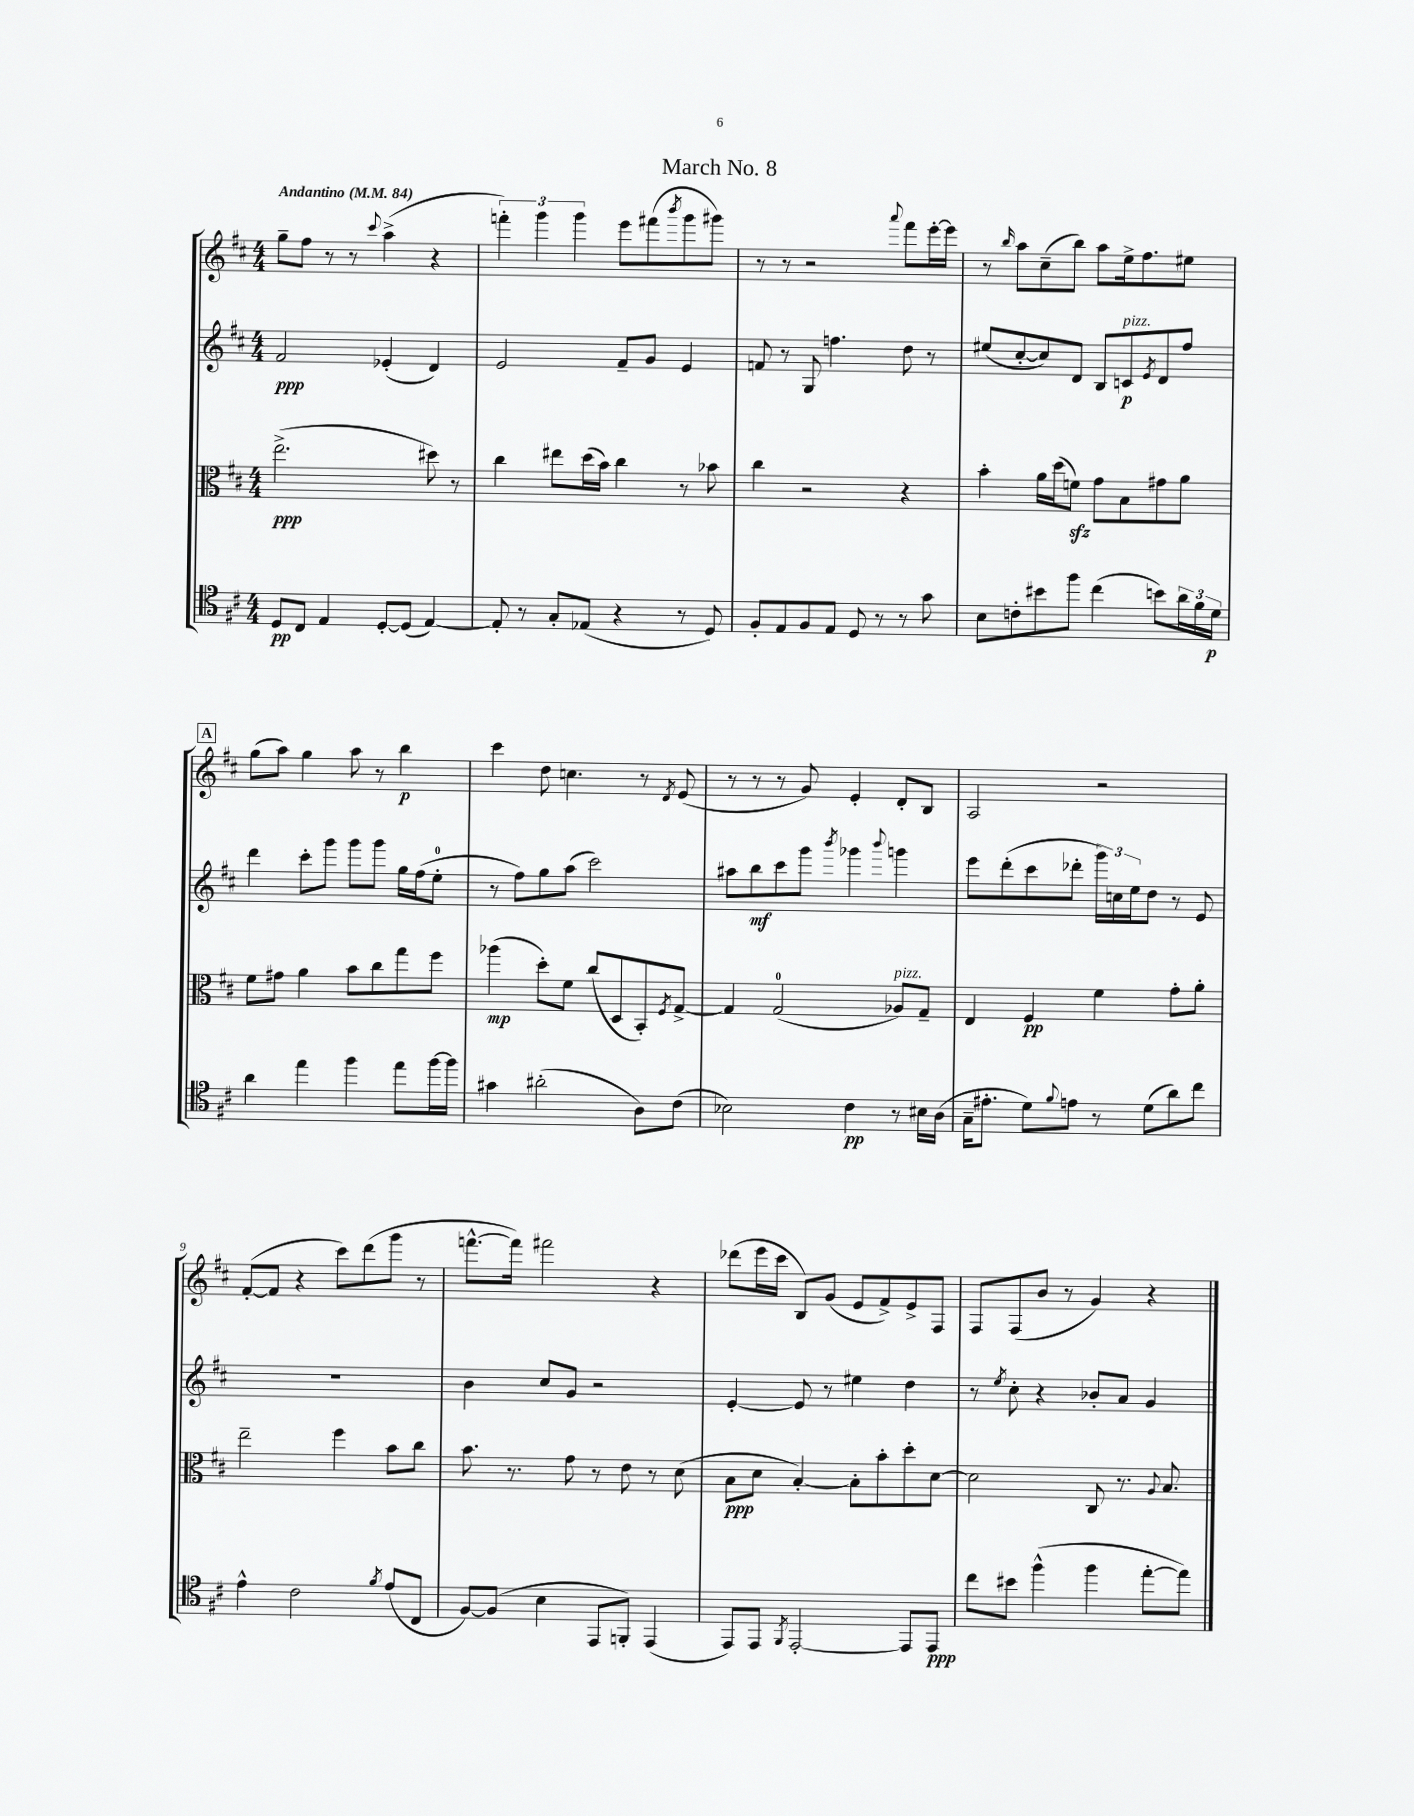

**kern	**dynam	**kern	**dynam	**kern	**dynam	**kern	**dynam
*part4	*part4	*part3	*part3	*part2	*part2	*part1	*part1
*staff4	*staff4	*staff3	*staff3	*staff2	*staff2	*staff1	*staff1
*clefC4	*	*clefC3	*	*clefG2	*	*clefG2	*
*k[f#c#]	*	*k[f#c#]	*	*k[f#c#]	*	*k[f#c#]	*
*M4/4	*	*M4/4	*	*M4/4	*	*M4/4	*
*MM84	*	*MM84	*	*MM84	*	*MM84	*
=1	=1	=1	=1	=1	=1	=1	=1
!	!	!	!	!	!	!LO:TX:a:B:t=Andantino	!
8D/L	pp	(2.ee^\	ppp	2f#/	ppp	8gg~\L	.
8C#/J	.	.	.	.	.	8ff#\J	.
4E/	.	.	.	.	.	8r	.
.	.	.	.	.	.	8r	.
.	.	.	.	.	.	8qqccc#/	.
[8D'/L	.	.	.	(4e-X'/	.	(4aa^\	.
(8D/J]	.	.	.	.	.	.	.
[4E/)	.	8dd#X\)	.	4d/)	.	4r	.
.	.	8r	.	.	.	.	.
=2	=2	=2	=2	=2	=2	=2	=2
8E'/]	.	4cc#\	.	2e/	.	6fffn'\)	.
8r	.	.	.	.	.	.	.
.	.	.	.	.	.	6ggg\	.
8G'/L	.	8ee#X\L	.	.	.	.	.
.	.	.	.	.	.	6ggg\	.
(8E-X/J	.	(16dd\L	.	.	.	.	.
.	.	16b\JJ)	.	.	.	.	.
4r	.	4cc#\	.	8f#~/L	.	8eee\L	.
.	.	.	.	8g/J	.	(8fff#X\	.
.	.	.	.	.	.	8qbbb/	.
8r	.	8r	.	4e/	.	8ggg\	.
8D/)	.	8b-X\	.	.	.	8ggg#X\J)	.
=3	=3	=3	=3	=3	=3	=3	=3
8F#'/L	.	4cc#\	.	8fn/	.	8r	.
8E/	.	.	.	8r	.	8r	.
8F#/	.	2r	.	8G/	.	2r	.
8E/J	.	.	.	4.ffn\	.	.	.
8D/	.	.	.	.	.	.	.
8r	.	.	.	.	.	.	.
.	.	.	.	.	.	8qqaaa/	.
8r	.	4r	.	8dd\	.	8fff#\L	.
8g\	.	.	.	8r	.	[16eee'\L	.
.	.	.	.	.	.	16eee\JJ]	.
=4	=4	=4	=4	=4	=4	=4	=4
8B\L	.	4b'\	.	(8ee#X/L	.	8r	.
.	.	.	.	.	.	16qqbb/	.
8cn'\	.	.	.	[8cc#'/	.	8aa\L	.
8b#X\	.	16a\LL	.	8cc#/])	.	(8cc#~\	.
.	.	(16dd\J	.	.	.	.	.
8ff#\J	.	8fnzz\J)	.	8d/J	.	8bb\J)	.
(4cc#\	.	8g\L	.	8B/L	.	8aa\L	.
!	!	!	!	!LO:TX:a:i:t=pizz.	!	!	!
.	.	8B\	.	8cn/	p	16ee^\k	.
.	.	.	.	.	.	8.ff#\	.
.	.	.	.	8qe/	.	.	.
8bn\L)	.	8g#X\	.	8d/	.	.	.
24a\L	.	8a\J	.	8ff#/J	.	8ee#X\J	.
24f#\	.	.	.	.	.	.	.
24d\JJ	p	.	.	.	.	.	.
!!LO:LB:g=z
!!LO:REH:place=s1:t=A
=5	=5	=5	=5	=5	=5	=5	=5
4a\	.	8f#\L	.	4ddd\	.	(8gg\L	.
.	.	8g#X\J	.	.	.	8aa\J)	.
4ee\	.	4a\	.	8ccc#'\L	.	4gg\	.
.	.	.	.	8ggg\J	.	.	.
4ff#\	.	8b\L	.	8ggg\L	.	8aa\	.
.	.	8cc#\	.	8ggg\J	.	8r	.
8ee\L	.	8gg\	.	16gg\LL	.	4bb\	p
.	.	.	.	(16ff#\J	.	.	.
[16ff#\L	.	8ff#\J	.	8ee'\J	.	.	.
16ff#\JJ]	.	.	.	.	.	.	.
=6	=6	=6	=6	=6	=6	=6	=6
4g#X\	.	(4aa-X\	mp	8r	.	4ccc#\	.
.	.	.	.	8ff#\L)	.	.	.
(2a#X'\	.	8dd'\L)	.	8gg\	.	8dd\	.
.	.	8f#\J	.	(8aa\J	.	4.ccn\	.
.	.	(8cc#/L	.	2ccc#\)	.	.	.
.	.	8D/	.	.	.	.	.
8A\L)	.	8BB'/)	.	.	.	8r	.
.	.	8qF#/	.	.	.	8qd/	.
(8c#\J	.	[8G^/J	.	.	.	(8e/	.
=7	=7	=7	=7	=7	=7	=7	=7
2B-X\)	.	4G/]	.	8aa#X\L	.	8r	.
.	.	.	.	8bb\	mf	8r	.
.	.	(2G/	.	8ccc#\	.	8r	.
.	.	.	.	8ggg\J	.	8g/)	.
.	.	.	.	8qbbb/	.	.	.
4c#\	pp	.	.	4ggg-X\	.	4e'/	.
.	.	.	.	8qqbbb/	.	.	.
!	!	!LO:TX:a:i:t=pizz.	!	!	!	!	!
8r	.	8A-X/L)	.	4gggn\	.	8d'/L	.
16B#X\LL	.	8G~/J	.	.	.	8B/J	.
(16A\JJ	.	.	.	.	.	.	.
=8	=8	=8	=8	=8	=8	=8	=8
16G~\KL	.	4E/	.	8eee\L	.	2A/	.
8.e#X'\J	.	.	.	.	.	.	.
.	.	.	.	(8ddd'\	.	.	.
8d\L)	.	4F#/	pp	8ccc#\	.	.	.
8qqf#/	.	.	.	.	.	.	.
8en\J	.	.	.	8ddd-X'\J	.	.	.
8r	.	4f#\	.	24ggg\LL)	.	2r	.
.	.	.	.	24ccn\	.	.	.
.	.	.	.	24ee\J	.	.	.
(8d\L	.	.	.	8dd\J	.	.	.
8a\)	.	8g'\L	.	8r	.	.	.
8cc#\J	.	8a'\J	.	8e/	.	.	.
!!LO:LB:g=z
=9	=9	=9	=9	=9	=9	=9	=9
4e^^\	.	2ee~\	.	1r	.	([8f#'/L	.
.	.	.	.	.	.	8f#/J]	.
2c#\	.	.	.	.	.	4r	.
.	.	4ff#\	.	.	.	8ccc#\L)	.
.	.	.	.	.	.	(8ddd\	.
8qf#/	.	.	.	.	.	.	.
(8e/L	.	8b\L	.	.	.	8ggg\J	.
8C#/J	.	8cc#\J	.	.	.	8r	.
=10	=10	=10	=10	=10	=10	=10	=10
[8F#/L)	.	8.b\	.	4b\	.	[8.fffn^^\L	.
(8F#/J]	.	.	.	.	.	.	.
.	.	8.r	.	.	.	16fff\Jk])	.
4B\	.	.	.	8cc#/L	.	2fff#X\	.
.	.	8g\	.	8g/J	.	.	.
8EE/L	.	8r	.	2r	.	.	.
8FFn'/J)	.	8e\	.	.	.	.	.
(4EE/	.	8r	.	.	.	4r	.
.	.	(8d\	.	.	.	.	.
=11	=11	=11	=11	=11	=11	=11	=11
8EE/L)	.	8B\L	ppp	[4e'/	.	(8ddd-X\L	.
8EE/J	.	8d\J	.	.	.	16eee\L	.
.	.	.	.	.	.	16ccc#\JJ	.
8qFF#/	.	.	.	.	.	.	.
[2EE'/	.	[4B'/)	.	8e/]	.	8B/L)	.
.	.	.	.	8r	.	(8g/J	.
.	.	8B'\L]	.	4ee#X\	.	8e/L	.
.	.	8b'\	.	.	.	8f#^/)	.
8EE/L]	.	8dd'\	.	4dd\	.	8e^/	.
8EE/J	ppp	[8d\J	.	.	.	8F#/J	.
=12	=12	=12	=12	=12	=12	=12	=12
8cc#\L	.	2d\]	.	8r	.	8F#/L	.
.	.	.	.	8qee/	.	.	.
8b#X\J	.	.	.	8cc#'\	.	(8F#/	.
(4ff#^^\	.	.	.	4r	.	8b/J	.
.	.	.	.	.	.	8r	.
4ff#\	.	8C#/	.	8b-X'/L	.	4g/)	.
.	.	8.r	.	8a/J	.	.	.
[8ee'\L	.	.	.	4g/	.	4r	.
.	.	8qqA/	.	.	.	.	.
.	.	8.B/	.	.	.	.	.
8ee\J])	.	.	.	.	.	.	.
==	==	==	==	==	==	==	==
*-	*-	*-	*-	*-	*-	*-	*-
